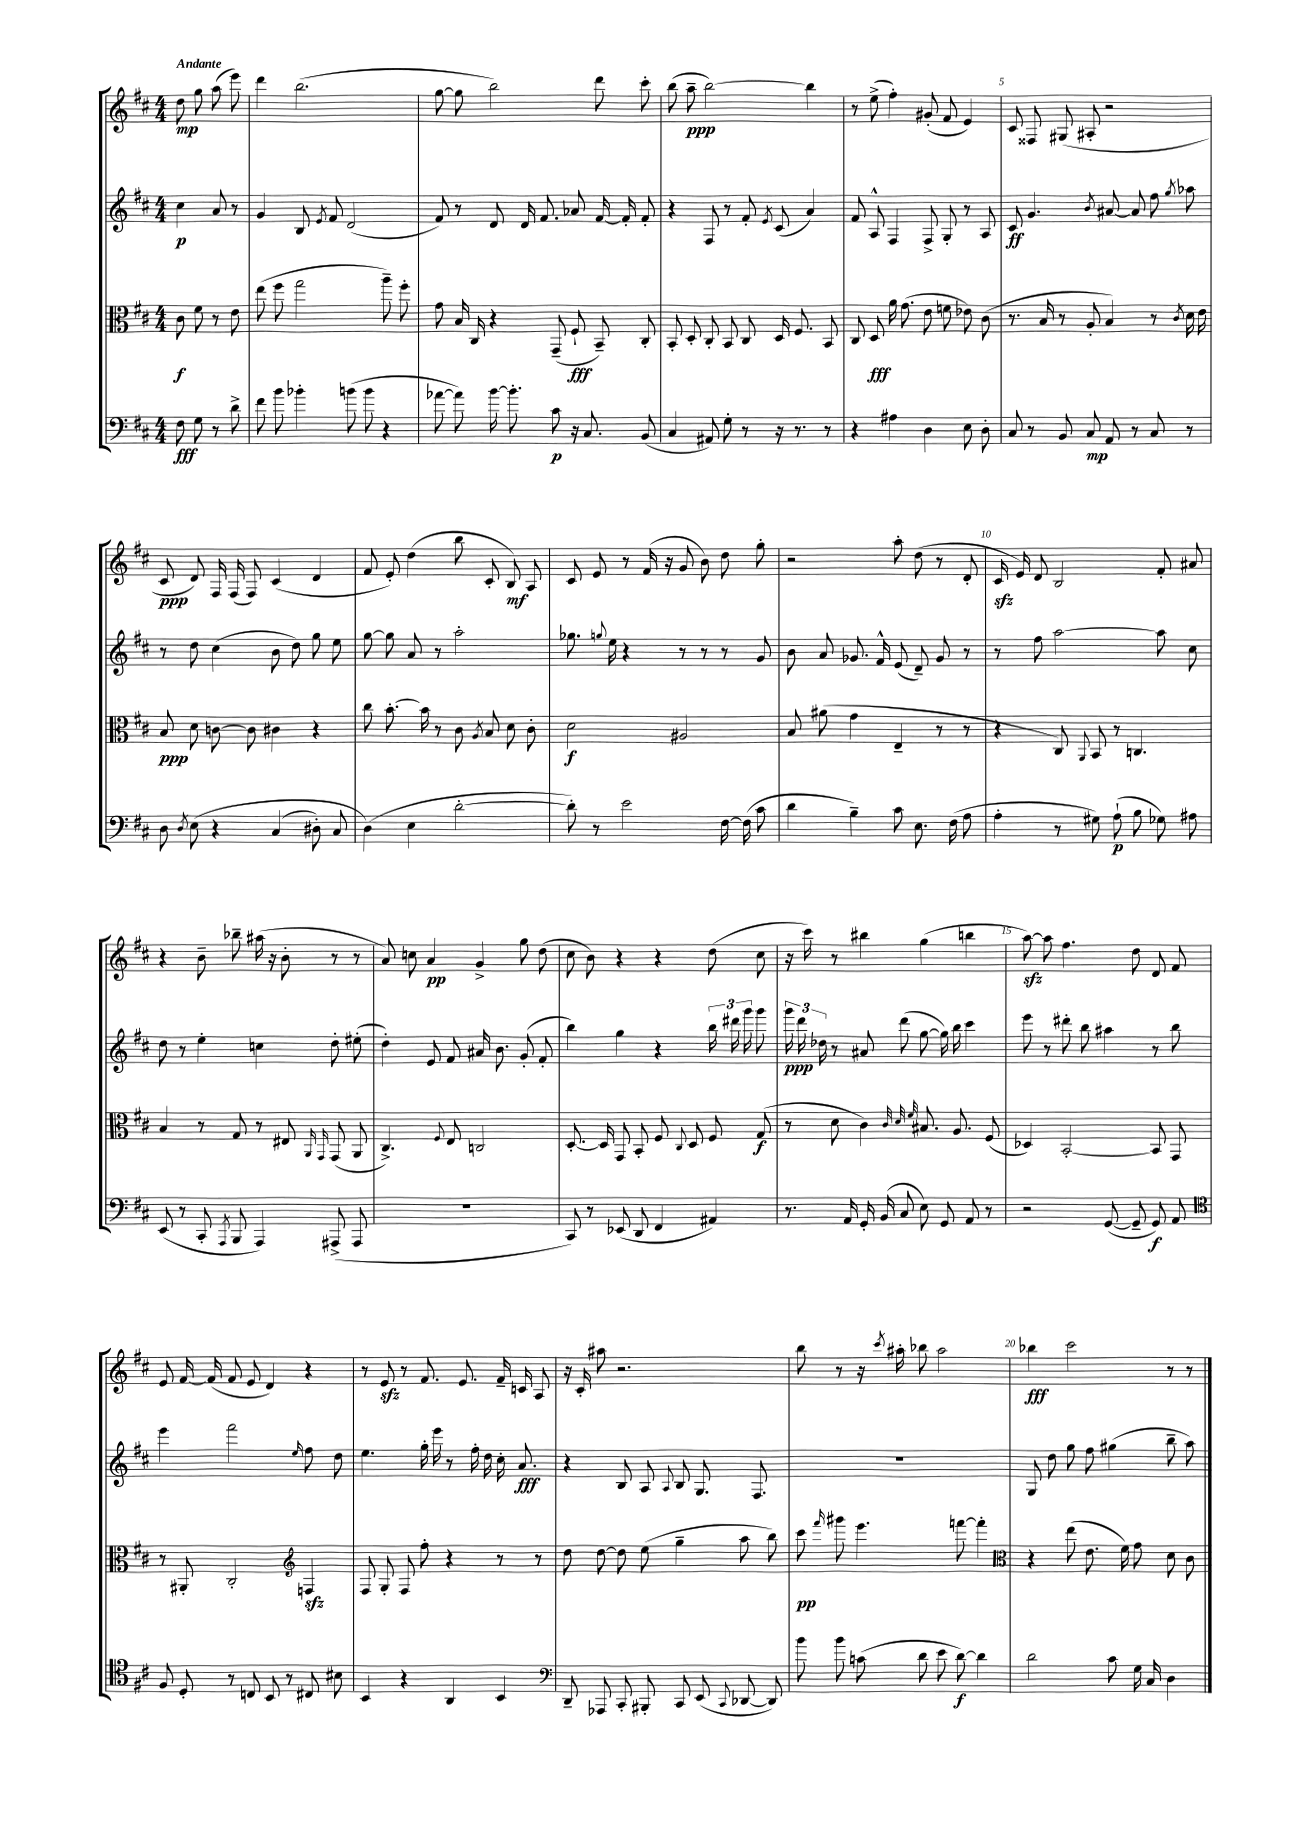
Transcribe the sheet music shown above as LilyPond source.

<<
\new StaffGroup <<
\new Staff = "s0" {
    \clef treble \key d \major \numericTimeSignature \time 4/4 \partial 2 \tempo "Andante"
    \autoBeamOff d''8\mp g''8 a''8( e'''8) |
    d'''4 b''2.( |
    g''8~ g''8 b''2) d'''8 cis'''8-. |
    b''8( a''8--\ppp b''2~) b''4 |
    r8 e''8->( fis''4-.) gis'8-.( fis'8 e'4) |
    cis'8 fisis8 gis8( ais8-. r2 |
    cis'8\ppp d'8) fis16 fis16( fis8) cis'4( d'4 |
    fis'8 e'8-.) d''4( b''8 cis'8-. b8\mf) a8 |
    cis'8 e'8 r8 fis'16( r16 g'8 b'8) d''8 g''8-. |
    r2 a''8-. d''8( r8 d'8-. |
    cis'16\sfz e'16) d'8 b2 fis'8-. ais'8 |
    r4 b'8-- bes''8-- ais''16( r16 b'8-. r8 r8 |
    a'8) c''8 a'4\pp g'4-> g''8 d''8( |
    cis''8 b'8) r4 r4 d''8( cis''8 |
    r16 cis'''16) r8 bis''4 g''4( b''4 |
    a''8~\sfz) a''8 fis''4. d''8 d'8 fis'8 |
    e'8 fis'16~ fis'16( fis'8 e'8 d'4) r4 |
    r8 e'8\sfz r8 fis'8. e'8. fis'16-- c'16 a8 |
    r16 cis'16-. ais''8 r2. |
    b''8 r8 r16 \acciaccatura { cis'''8 } ais''16-. bes''8 ais''2 |
    bes''4\fff cis'''2 r8 r8 \bar "|." |
}
\new Staff = "s1" {
    \clef treble \key d \major \numericTimeSignature \time 4/4 \partial 2
    \autoBeamOff cis''4\p a'8 r8 |
    g'4 b8 \acciaccatura { e'8 } fis'8 d'2( |
    fis'8) r8 d'8 d'16 fis'8. aes'8 fis'16~ fis'16-. fis'8-. |
    r4 fis8 r8 fis'8-. \acciaccatura { e'8 } cis'8( a'4) |
    fis'8 a8-^ fis4 fis8-> g8-. r8 a8 |
    cis'8\ff g'4. \acciaccatura { b'8 } ais'8~ ais'8 fis''8 \acciaccatura { g''8 } aes''8 |
    r8 d''8 cis''4( b'8 d''8) g''8 e''8 |
    g''8~ g''8 a'8 r8 a''2-. |
    ges''8. \appoggiatura { g''8 } e''16 r4 r8 r8 r8 g'8 |
    b'8 a'8 ges'8. fis'16-^ e'8( d'8--) ges'8 r8 |
    r8 fis''8 a''2~ a''8 cis''8 |
    d''8 r8 e''4-. c''4 d''8-. eis''8-.( |
    d''4-.) e'8 fis'8 ais'16 b'8. g'8-.( fis'8-. |
    b''4) g''4 r4 \tuplet 3/2 { b''16 dis'''16 g'''16 } g'''8 |
    \tuplet 3/2 { g'''16\ppp d'''16 des''16 } r8 ais'8 d'''8( g''8~ g''16) b''16 cis'''4 |
    e'''8 r8 dis'''8-. b''8 ais''4 r8 b''8 |
    e'''4 fis'''2 \grace { e''16 } fis''8 d''8 |
    e''4. g''16-. e'''16 r8 fis''16-. d''16 cis''16-. a'8.\fff |
    r4 b8 a8 \appoggiatura { a8 } b8 g8. fis8. |
    R1 |
    g8 d''8 g''8 fis''8 gis''4( b''8-- a''8) \bar "|." |
}
\new Staff = "s2" {
    \clef alto \key d \major \numericTimeSignature \time 4/4 \partial 2
    \autoBeamOff cis'8\f fis'8 r8 e'8 |
    e''8( fis''8 g''2 a''8--) fis''8-. |
    g'8 b16 cis16 r4 g,8--( fis8-!\fff b,8--) cis8-. |
    b,8-. d8-. cis8-. b,8 cis8 d16 fis8. b,8 |
    cis8 d8\fff a'16 g'8.( e'8 f'8 ees'8) cis'8( |
    r8. b16 r8 a8-. b4) r8 \acciaccatura { cis'8 } d'16 e'16 |
    b8\ppp d'8 c'8~ c'8 cis'4 r4 |
    cis''8 b'8.~-. b'16 r8 cis'8 \acciaccatura { a8 } b8 d'8 cis'8-. |
    d'2\f ais2 |
    b8 ais'8( g'4 e4-- r8 r8 |
    r4 cis8) \appoggiatura { a,8 } b,8 r8 c4. |
    b4 r8 g8 r8 eis8 \grace { a,16 g,16 } g,8( a,8 |
    cis4.->) \appoggiatura { fis8 } e8 c2 |
    d8.~-. d16 g,8 b,8-. fis8 \appoggiatura { cis8 } d8 fis8 g8\f( |
    r8 d'8 cis'4) \grace { cis'32 d'32 fis'32 } bis8. a8. fis8( |
    des4) b,2~-. b,8 g,8 |
    r8 ais,8-. cis2-. \clef treble f4\sfz |
    fis8 g8-. fis8 fis''8-. r4 r8 r8 |
    d''8 d''8~ d''8 e''8( g''4-- a''8 b''8) |
    cis'''8\pp \grace { fis'''16 } gis'''8 e'''4. f'''8~ f'''4-. |
    \clef alto r4 e''8( e'8. fis'16) g'8 d'8 cis'8 \bar "|." |
}
\new Staff = "s3" {
    \clef bass \key d \major \numericTimeSignature \time 4/4 \partial 2
    \autoBeamOff fis8\fff g8 r8 d'8-> |
    fis'8 b'8 bes'4-. b'8( b'8 r4 |
    aes'8~ aes'8) b'16~ b'8.-. cis'8\p r16 cis8. b,8( |
    cis4 ais,8) g8-. r8 r16 r8. r8 |
    r4 ais4 d4 e8 d8-. |
    cis8 r8 b,8 cis8\mp a,8 r8 cis8 r8 |
    d8 \acciaccatura { d8 } e8\( r4 cis4( dis8-.) cis8 |
    d4(\) e4 d'2~-. |
    d'8-.) r8 e'2 fis16~ fis16( cis'8 |
    d'4 b4--) cis'8 e8. fis16( a8 |
    a4-. r8 gis8) a8-!\p( b8 ges8) ais8 |
    e,8( r8 cis,8-. \acciaccatura { a,,8 } b,,8 a,,4) ais,,8->( ais,,8 |
    R1 |
    cis,8) r8 ees,8( d,8 fis,4 ais,4) |
    r8. a,16 g,16-. b,16( cis8 e8) g,8 a,8 r8 |
    r2 g,8~( g,8-- g,8\f) a,8 |
    \clef tenor fis8 d8-. r8 c8 b,8 r8 cis8 bis8 |
    b,4 r4 a,4 b,4 |
    \clef bass d,8-- aes,,8 cis,8-. bis,,8-. cis,8 e,8( \appoggiatura { cis,8 } des,8~ des,8) |
    b'8 b'8 c'8( d'8 e'8 d'8~\f) d'4 |
    d'2 cis'8 g16 cis16 d4 \bar "|." |
}
>>
>>
\layout { \context { \Score \override BarNumber.break-visibility = ##(#f #t #t) barNumberVisibility = #(every-nth-bar-number-visible 5) } }
